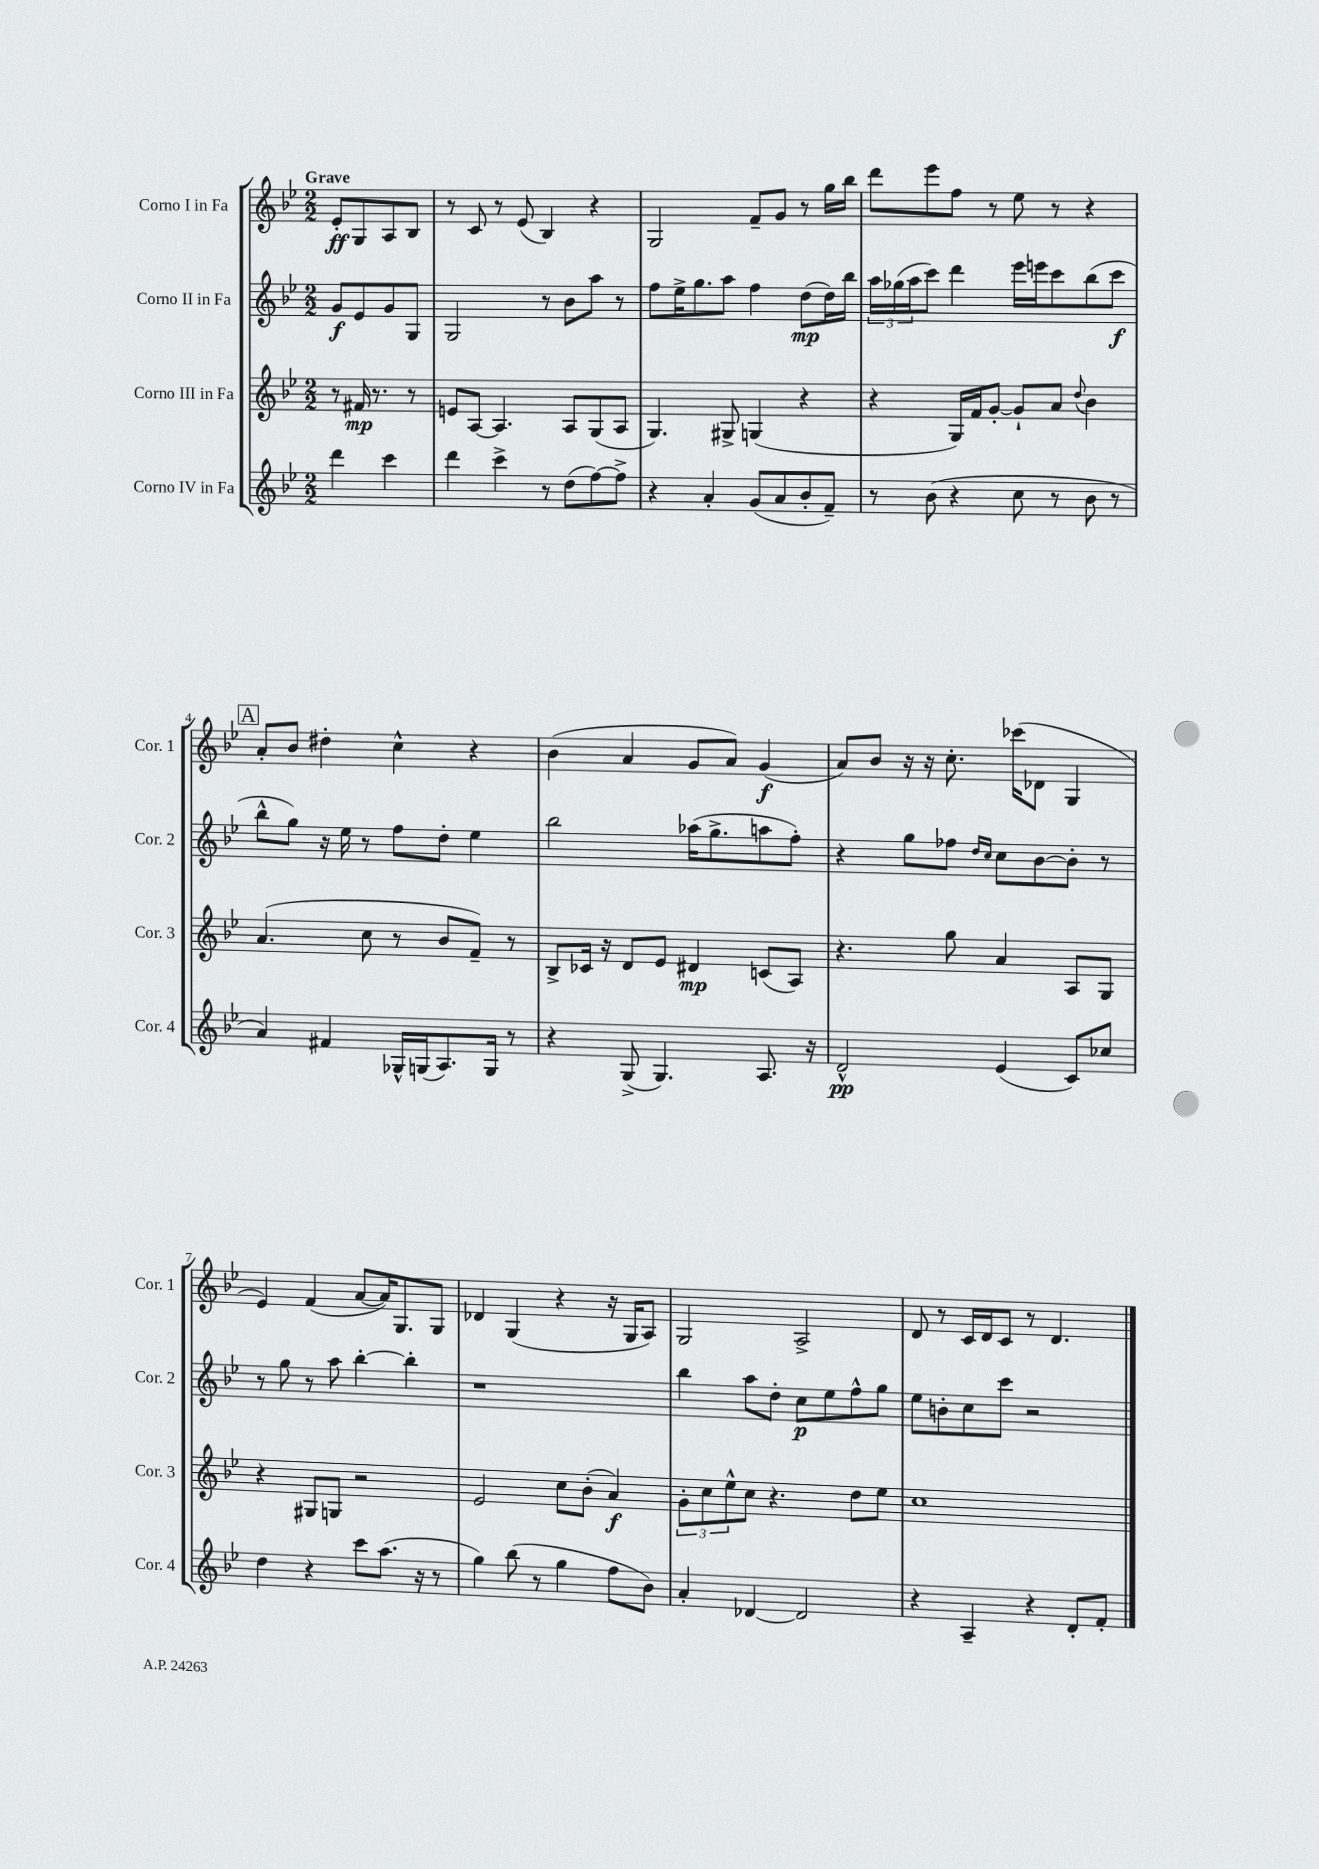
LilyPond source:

<<
\new StaffGroup <<
\new Staff = "s0" \with { instrumentName = "Corno I in Fa" shortInstrumentName = "Cor. 1" } {
    \clef treble \key bes \major \numericTimeSignature \time 2/2 \partial 2 \tempo "Grave"
    ees'8-.\ff g8 a8 bes8 |
    r8 c'8 r8 ees'8( bes4) r4 |
    g2 f'8-- g'8 r8 g''16 bes''16 |
    d'''8 ees'''8 f''8 r8 ees''8 r8 r4 |
    \mark \markup { \box "A" } a'8-. bes'8 dis''4-. c''4-^ r4 |
    bes'4( a'4 g'8 a'8) g'4\f( |
    a'8) bes'8 r16 r16 c''8.-. ces'''16( des'8 g4 |
    ees'4) f'4( a'8~ a'16) g8. g8 |
    des'4 g4( r4 r16 g16 a8) |
    g2 a2-> |
    d'8 r8 c'16 d'16 c'8 r8 d'4. \bar "|." |
}
\new Staff = "s1" \with { instrumentName = "Corno II in Fa" shortInstrumentName = "Cor. 2" } {
    \clef treble \key bes \major \numericTimeSignature \time 2/2 \partial 2
    g'8\f ees'8 g'8 g8 |
    g2 r8 bes'8 a''8 r8 |
    f''8 ees''16-> g''8. a''8 f''4 d''8\mp( d''16) bes''16 |
    \tuplet 3/2 { a''16 ges''16( a''16 } c'''8) d'''4 ees'''16 e'''16 c'''8 bes''8( c'''8\f |
    \mark \markup { \box "A" } bes''8-^ g''8) r16 ees''16 r8 f''8 d''8-. ees''4 |
    bes''2 aes''16( g''8.-> a''8 f''8-.) |
    r4 g''8 fes''8 \grace { d''16 c''16 } c''8 bes'8~ bes'8-. r8 |
    r8 g''8 r8 a''8 bes''4~-. bes''4-. |
    r1 |
    bes''4 a''8 d''8-. c''8\p ees''8 f''8-^ g''8 |
    ees''8 b'8-. c''8 c'''8 r2 \bar "|." |
}
\new Staff = "s2" \with { instrumentName = "Corno III in Fa" shortInstrumentName = "Cor. 3" } {
    \clef treble \key bes \major \numericTimeSignature \time 2/2 \partial 2
    r8 fis'16\mp r8. r8 |
    e'8 a8~ a4. a8 g8( a8 |
    g4.) gis8-> g4( r4 |
    r4 g16) f'16 g'8~-. g'8-! a'8 \appoggiatura { d''8 } bes'4 |
    \mark \markup { \box "A" } a'4.( c''8 r8 bes'8 f'8--) r8 |
    bes8-> ces'16 r16 d'8 ees'8 dis'4\mp c'8( a8) |
    r4. g''8 a'4 a8 g8 |
    r4 gis8 g8 r2 |
    ees'2 c''8 bes'8-.( a'4\f) |
    \tuplet 3/2 { g'8-. c''8 ees''8-^ } c''8 r4. d''8 ees''8 |
    c''1 \bar "|." |
}
\new Staff = "s3" \with { instrumentName = "Corno IV in Fa" shortInstrumentName = "Cor. 4" } {
    \clef treble \key bes \major \numericTimeSignature \time 2/2 \partial 2
    d'''4 c'''4 |
    d'''4 c'''4-> r8 d''8( f''8~) f''8-> |
    r4 a'4-. g'8( a'8 bes'8-. f'8--) |
    r8 bes'8( r4 c''8 r8 bes'8 r8 |
    \mark \markup { \box "A" } a'4) fis'4 ges16-^ g16( a8.) g16 r8 |
    r4 g8->( g4.) a8. r16 |
    d'2-^\pp ees'4( c'8) ces''8 |
    d''4 r4 c'''8 a''8.( r16 r8 |
    g''4) bes''8( r8 g''4 f''8 bes'8) |
    a'4-. des'4~ des'2 |
    r4 a4-- r4 d'8-. f'8-. \bar "|." |
}
>>
>>
